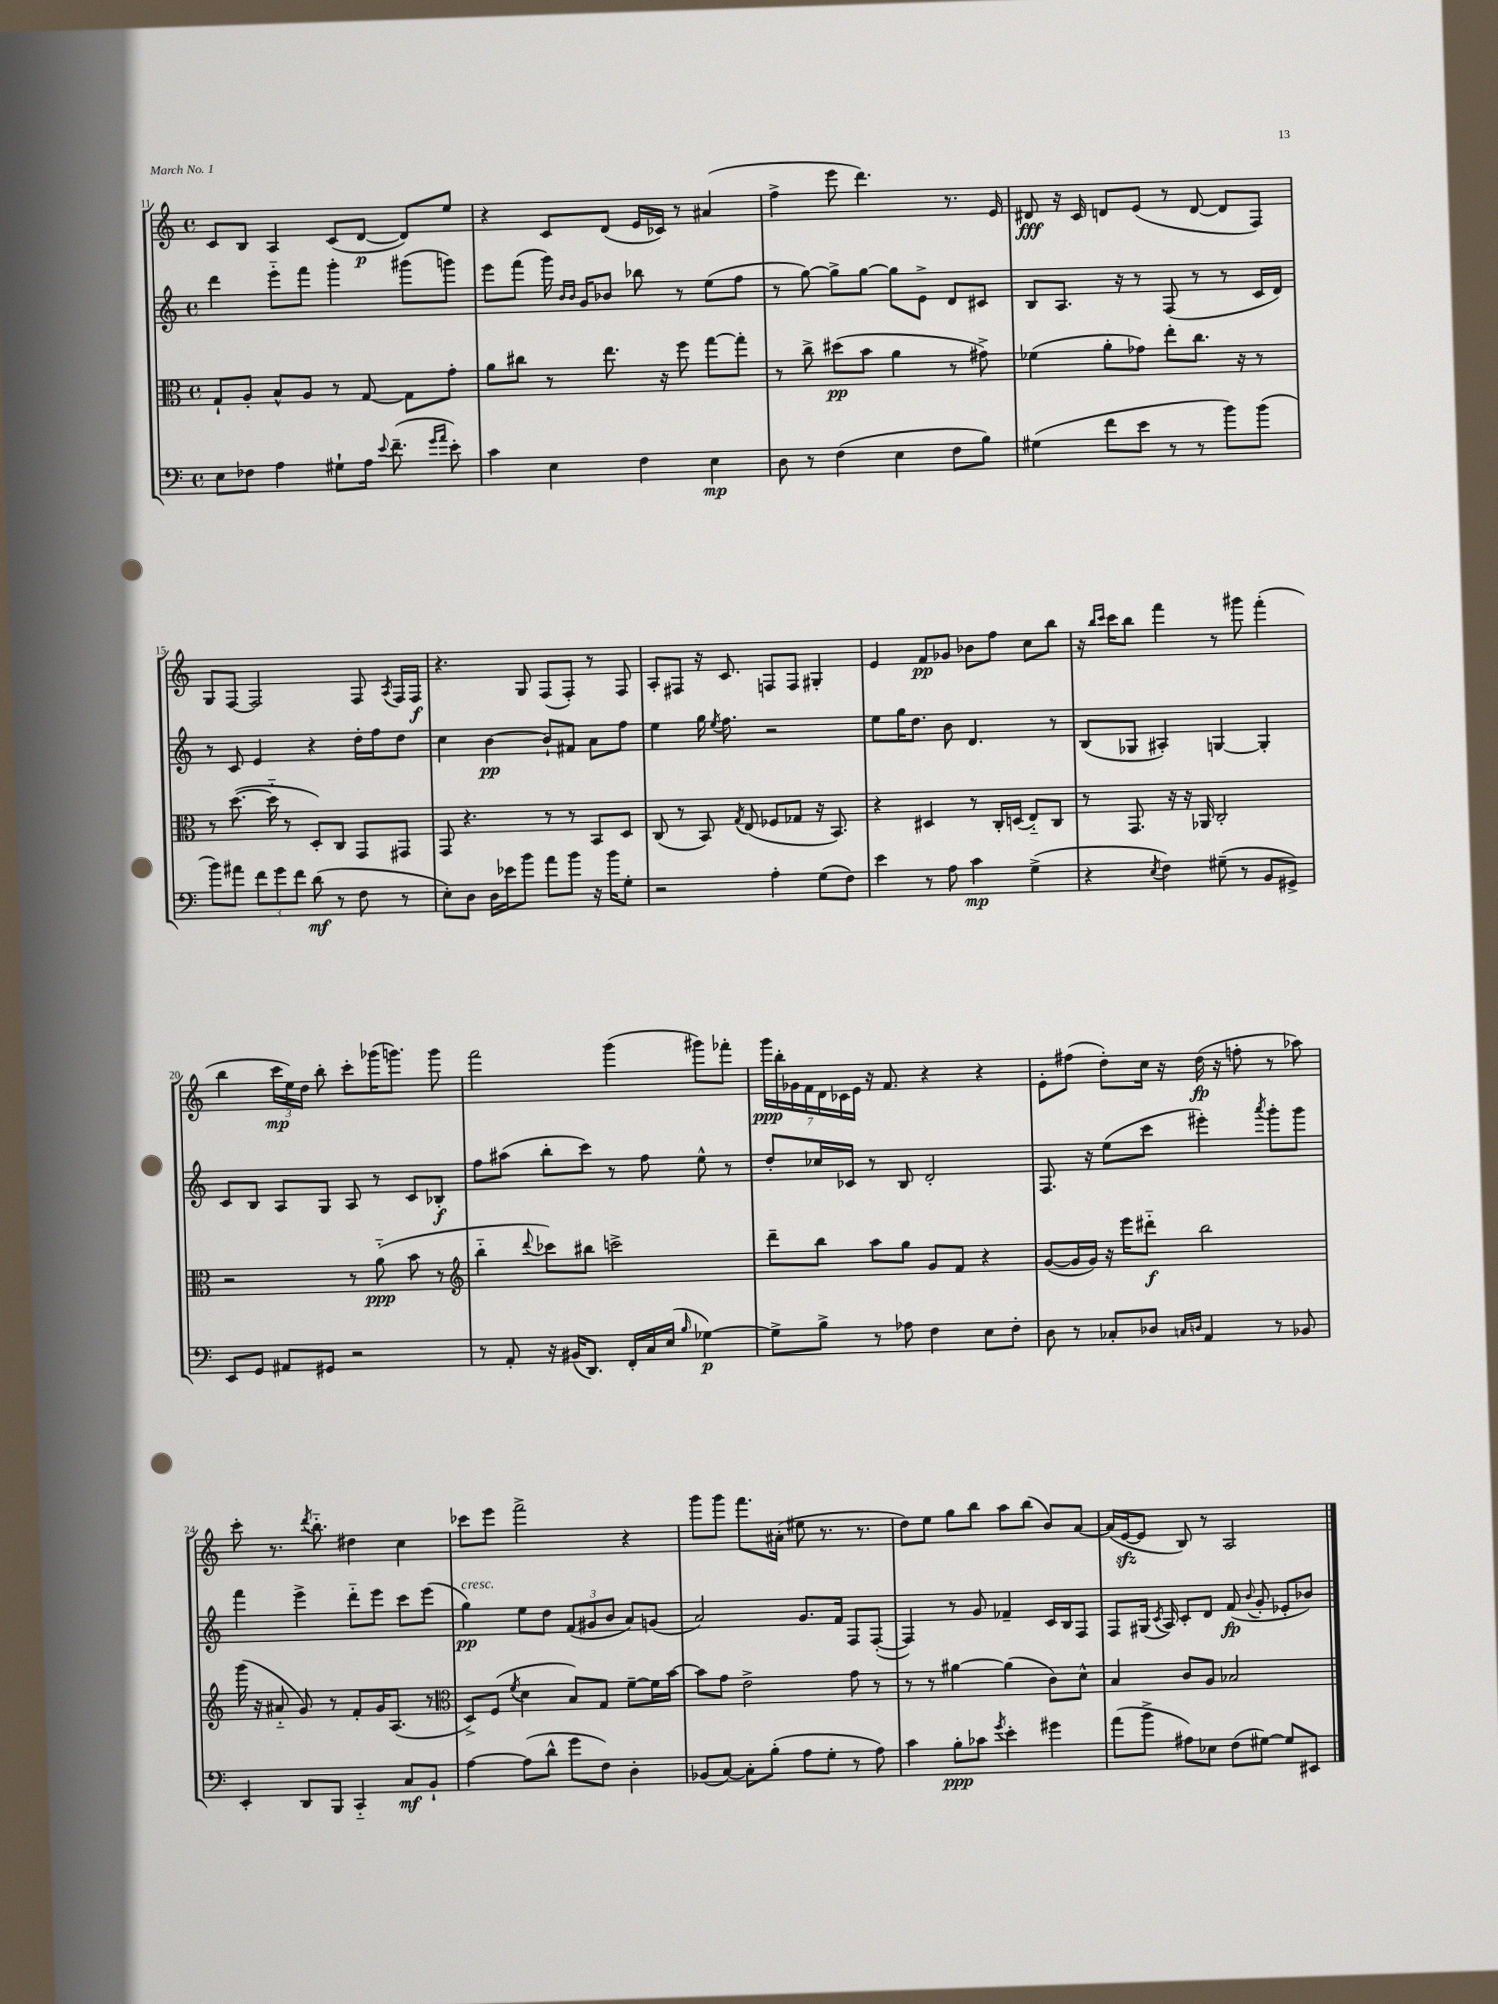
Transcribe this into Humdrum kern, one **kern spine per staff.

**kern	**dynam	**kern	**dynam	**kern	**dynam	**kern	**dynam
*part4	*part4	*part3	*part3	*part2	*part2	*part1	*part1
*staff4	*staff4	*staff3	*staff3	*staff2	*staff2	*staff1	*staff1
*clefF4	*	*clefC3	*	*clefG2	*	*clefG2	*
*k[]	*	*k[]	*	*k[]	*	*k[]	*
*M4/4	*	*M4/4	*	*M4/4	*	*M4/4	*
*met(c)	*	*met(c)	*	*met(c)	*	*met(c)	*
=11	=11	=11	=11	=11	=11	=11	=11
8E\L	.	8G`/L	.	4ddd\	.	8c/L	.
8F-X\J	.	8A'/J	.	.	.	8B/J	.
4A\	.	8B^^/L	.	8eee\L	.	4A/	.
.	.	8A/J	.	8fff\J	.	.	.
8G#X`\L	.	8r	.	4ggg'\	.	(8c/L	.
16A\Jk	.	[8G/	.	.	.	[8d/J	p
8qqe/	.	.	.	.	.	.	.
(8.f~\	.	.	.	.	.	.	.
.	.	8G\L]	.	(8ggg#X\L	.	8d/L])	.
16qqg/LL	.	.	.	.	.	.	.
16qqa/JJ	.	.	.	.	.	.	.
8e'\)	.	8g'\J	.	8gggn\J)	.	8ee/J	.
=12	=12	=12	=12	=12	=12	=12	=12
4c\	.	8a\L	.	8eee\L	.	4r	.
.	.	8cc#X\J	.	(8fff\J	.	.	.
4E\	.	8r	.	16ggg\)	.	8c/L	.
.	.	.	.	16qqb/LL	.	.	.
.	.	.	.	16qqb/JJ	.	.	.
.	.	.	.	16g/KL	.	.	.
.	.	8.ee\	.	8b-X/J	.	(8d/J	.
4F\	.	.	.	8bb-X\	.	16e/LL	.
.	.	16r	.	.	.	16c-X/JJ)	.
.	.	8ff\	.	8r	.	8r	.
4E\	mp	[8gg\L	.	(8ee\L	.	(4a#X/	.
.	.	8gg'\J]	.	8ff\J	.	.	.
=13	=13	=13	=13	=13	=13	=13	=13
8D\	.	8r	.	8r	.	4ff^\	.
8r	.	8cc^\	.	[8gg\)	.	.	.
(4F\	.	(8dd#X\L	pp	8gg^\L]	.	8eee\	.
.	.	8b\J	.	[8gg\J	.	4.ddd\)	.
4E\	.	4a\	.	8gg\L]	.	.	.
.	.	.	.	8e^\J	.	.	.
8F\L	.	8r	.	8d/L	.	8.r	.
8B\J)	.	8g#X^\)	.	8c#X/J	.	.	.
.	.	.	.	.	.	16e/	.
=14	=14	=14	=14	=14	=14	=14	=14
(4G#X\	.	(4f-X\	.	8B/L	.	8d#X/	fff
.	.	.	.	8.A/J	.	16r	.
.	.	.	.	.	.	16c/	.
8f\L	.	8a'\L	.	.	.	8dn/L	.
.	.	.	.	16r	.	.	.
8e\J	.	8g-X\J)	.	8r	.	(8e/J	.
8r	.	8ee'\L	.	(8F/	.	8r	.
8r	.	8.cc\J	.	8r	.	[8d/	.
8b\L)	.	.	.	8r	.	8d/L]	.
.	.	16r	.	.	.	.	.
(8b\J	.	8r	.	16c/LL	.	8F/J)	.
.	.	.	.	16d/JJ)	.	.	.
!!LO:LB:g=z
=15	=15	=15	=15	=15	=15	=15	=15
8b\L)	.	8r	.	8r	.	8G/L	.
8a#X\J	.	([8.dd\	.	8c/	.	[8F/J	.
12f\L	.	.	.	4e/	.	2F/]	.
.	.	16dd\]	.	.	.	.	.
12g\	.	.	.	.	.	.	.
.	.	8r	.	.	.	.	.
12f\J	.	.	.	.	.	.	.
(8d\	mf	8D'/L)	.	4r	.	.	.
8r	.	8C/J	.	.	.	.	.
8F\	.	8GG/L	.	16dd'\LL	.	8F/	.
.	.	.	.	16ff\J	.	.	.
.	.	.	.	.	.	8qA/	.
8r	.	8GG#X/J	.	8dd\J	.	16F/LL	.
.	.	.	.	.	.	16F/JJ	f
=16	=16	=16	=16	=16	=16	=16	=16
8E'\L)	.	8GG/	.	4cc\	.	4.r	.
8D\J	.	4.r	.	.	.	.	.
16D\LL	.	.	.	[4b\	pp	.	.
16e-X\J	.	.	.	.	.	.	.
8b\J	.	.	.	.	.	8G/	.
8a\L	.	8r	.	8b`/L]	.	(8F/L	.
8b\J	.	8r	.	8f#X/J	.	8F'/J)	.
16r	.	8BB/L	.	8a\L	.	8r	.
16b\KL	.	.	.	.	.	.	.
8G'\J	.	8D/J	.	8ff\J	.	8F/	.
=17	=17	=17	=17	=17	=17	=17	=17
2r	.	(8C/	.	4ee\	.	8A'/L	.
.	.	8r	.	.	.	8F#X/J	.
.	.	8BB/)	.	16gg\	.	16r	.
.	.	.	.	8qee/	.	.	.
.	.	.	.	8.ff\	.	8.c/	.
.	.	8qG/	.	.	.	.	.
.	.	(8E/	.	.	.	.	.
4A'\	.	8F-X/L	.	2r	.	8Fn/L	.
.	.	8G-X/J	.	.	.	8F/J	.
(8G\L	.	16r	.	.	.	4G#X'/	.
.	.	8.BB/)	.	.	.	.	.
8F\J)	.	.	.	.	.	.	.
=18	=18	=18	=18	=18	=18	=18	=18
4e\	.	4r	.	8ee\L	.	4e/	.
.	.	.	.	16gg\K	.	.	.
.	.	.	.	8.dd\J	.	.	.
8r	.	4D#X/	.	.	.	8f/L	pp
8A\	.	.	.	8b\	.	8g-X/J	.
4c\	mp	8r	.	4.d/	.	8b-X\L	.
.	.	16C'/LL	.	.	.	8ff\J	.
.	.	(16Dn/JJ	.	.	.	.	.
(4G^\	.	8E/L)	.	.	.	8cc\L	.
.	.	8C/J	.	8r	.	8bb\J	.
=19	=19	=19	=19	=19	=19	=19	=19
4r	.	8r	.	(8B/L	.	16r	.
.	.	.	.	.	.	16qqbb/LL	.
.	.	.	.	.	.	16qqccc/JJ	.
.	.	.	.	.	.	16ccc\KL	.
.	.	8.GG/	.	8G-X/J	.	8bb\J	.
8qE/	.	.	.	.	.	.	.
4F\)	.	.	.	4A#X'/)	.	4fff\	.
.	.	16r	.	.	.	.	.
.	.	16r	.	.	.	.	.
.	.	16AA-X/	.	.	.	.	.
(8G#X~\	.	2C'/	.	[4Gn/	.	8r	.
8r	.	.	.	.	.	8ggg#X\	.
8BB/L	.	.	.	4G'/]	.	(4fff'\	.
8GG#X^/J)	.	.	.	.	.	.	.
!!LO:LB:g=z
=20	=20	=20	=20	=20	=20	=20	=20
8EE/L	.	2r	.	8c/L	.	4bb\	.
8GG/J	.	.	.	8B/J	.	.	.
8AA#X/L	.	.	.	8A/L	.	24ccc\LL	mp
.	.	.	.	.	.	24ee\)	.
.	.	.	.	.	.	24dd\JJ	.
8GG#X/J	.	.	.	8G/J	.	8bb'\	.
2r	.	8r	.	8A/	.	8ccc'\L	.
.	.	(8a\	ppp	8r	.	(16ggg-X\K	.
.	.	.	.	.	.	8.gggn\J)	.
.	.	8b\	.	8c/L	.	.	.
.	.	8r	.	8B-X'/J	f	8ggg\	.
=21	=21	=21	=21	=21	=21	=21	=21
*	*	*clefG2	*	*	*	*	*
8r	.	4bb\	.	8ff\L	.	2fff\	.
8AA'/	.	.	.	(8aa#X\J	.	.	.
.	.	8qqddd/	.	.	.	.	.
16r	.	8ccc-X\L)	.	8bb'\L	.	.	.
(16BB#X/KL	.	.	.	.	.	.	.
8.DD/J)	.	8bb#X\J	.	8ccc\J)	.	.	.
.	.	2cccn^\	.	8r	.	(4ggg\	.
16FF'/LL	.	.	.	.	.	.	.
16C/	.	.	.	8ff\	.	.	.
(16E/JJ	.	.	.	.	.	.	.
16qqB/	.	.	.	.	.	.	.
[4G-X\)	p	.	.	8ee^^\	.	8ggg#X\L)	.
.	.	.	.	8r	.	8fff-X'\J	.
=22	=22	=22	=22	=22	=22	=22	=22
8G-^\L]	.	8ddd~\L	.	8dd'/L	.	28ggg\LL	ppp
.	.	.	.	.	.	28bb'\	.
.	.	.	.	.	.	28g-X\	.
.	.	.	.	.	.	28f\	.
8B^\J	.	8bb\J	.	16cc-X/L	.	.	.
.	.	.	.	.	.	28d\	.
.	.	.	.	.	.	28c-X\	.
.	.	.	.	16c-X/JJ	.	.	.
.	.	.	.	.	.	28e\JJ	.
8r	.	8aa\L	.	8r	.	16r	.
.	.	.	.	.	.	8.f/	.
8A-X\	.	8gg\J	.	8B/	.	.	.
4F\	.	8g/L	.	2d'/	.	4r	.
.	.	8f/J	.	.	.	.	.
8E\L	.	4r	.	.	.	4r	.
8F'\J	.	.	.	.	.	.	.
=23	=23	=23	=23	=23	=23	=23	=23
8D\	.	([8g/L	.	8.F/	.	8e'\L	.
8r	.	16g/L]	.	.	.	(8ff#X\J	.
.	.	16g/JJ)	.	16r	.	.	.
8C-X'/L	.	16r	.	(8ee\L	.	8dd'\L)	.
.	.	16eee\KL	.	.	.	.	.
8D-X/J	.	8ddd#X\J	f	8ccc\J	.	16cc\Jk	.
.	.	.	.	.	.	16r	.
16qqCn/LL	.	.	.	.	.	.	.
16qqDn/JJ	.	.	.	.	.	.	.
4AA/	.	2bb\	.	4eee#X'\)	.	(16dd\	fp
.	.	.	.	.	.	16r	.
.	.	.	.	.	.	8ffn'\	.
.	.	.	.	8qaaa/	.	.	.
8r	.	.	.	8ggg'\L	.	8r	.
8BB-X/	.	.	.	8ggg\J	.	8aa-X\)	.
!!LO:LB:g=z
=24	=24	=24	=24	=24	=24	=24	=24
4EE'/	.	(16ggg\	.	4fff\	.	8ccc'\	.
.	.	16r	.	.	.	.	.
.	.	8a#X/	.	.	.	8.r	.
8DD/L	.	8g/)	.	4eee^\	.	.	.
.	.	.	.	.	.	8qddd/	.
.	.	.	.	.	.	8.bb\	.
8BBB/J	.	8r	.	.	.	.	.
4CC/	.	8f'/L	.	8ddd\L	.	4dd#X\	.
.	.	16g/K	.	8eee\J	.	.	.
.	.	(8.A/J	.	.	.	.	.
8C/L	mf	.	.	8ccc\L	.	4cc\	.
8BB`/J	.	8r	.	(8eee\J	.	.	.
=25	=25	=25	=25	=25	=25	=25	=25
*	*	*clefC3	*	*	*	*	*
!	!	!	!	!LO:TX:a:i:t=cresc.	!	!	!
[4A\	.	8D^/L)	.	4gg\)	pp	8ccc-X\L	.
.	.	(8F/J	.	.	.	8eee\J	.
.	.	8qf/	.	.	.	.	.
(8A\L]	.	4d\	.	8ee\L	.	2fff^\	.
8d^^\J	.	.	.	8dd\J	.	.	.
8g\L	.	8B/L)	.	(12f/L	.	.	.
.	.	.	.	12g#X/	.	.	.
8F\J)	.	8G/J	.	.	.	.	.
.	.	.	.	12b/J	.	.	.
4D'\	.	[8f~\L	.	8a/L)	.	4r	.
.	.	16f\L]	.	(8gn/J	.	.	.
.	.	[16b\JJ	.	.	.	.	.
=26	=26	=26	=26	=26	=26	=26	=26
(8BB-X/L	.	8b\L]	.	2a/)	.	8ggg\L	.
[8C/J)	.	8g\J	.	.	.	8ggg\J	.
8C'\L]	.	2e^\	.	.	.	8.fff\L	.
(8B'\J	.	.	.	.	.	.	.
.	.	.	.	.	.	(16a#X'\Jk	.
8A\L	.	.	.	8.g/L	.	8ee#X\	.
8G'\J	.	.	.	.	.	8.r	.
.	.	.	.	16f/Jk	.	.	.
8r	.	8g\	.	8F/L	.	.	.
.	.	.	.	.	.	8.r	.
8A\)	.	8r	.	([8F'/J	.	.	.
=27	=27	=27	=27	=27	=27	=27	=27
4c\	.	8r	.	4F/])	.	8dd\L)	.
.	.	8r	.	.	.	8ee\J	.
8B'\L	ppp	[4a#X\	.	8r	.	8gg\L	.
8c-X\J	.	.	.	8g/	.	8bb\J	.
8qg/	.	.	.	.	.	.	.
4e'\	.	(4a#\]	.	4f-X~/	.	8aa\L	.
.	.	.	.	.	.	(8bb\J	.
4g#X\	.	8c\L)	.	16c/LL	.	8b/L)	.
.	.	.	.	16B/J	.	.	.
.	.	8d^^\J	.	8F/J	.	[8a/J	.
=28	=28	=28	=28	=28	=28	=28	=28
(8a\L	.	4B/	.	8F/L	.	(16a/LL]	.
.	.	.	.	.	.	[16ezz/J	.
8b^\J	.	.	.	(16G#X/Jk	.	8e/J]	.
.	.	.	.	8qc/	.	.	.
.	.	.	.	16A/)	.	.	.
8A#X\L)	.	8c/L	.	8c'/L	.	8B/)	.
8E-X\J	.	8A/J	.	8d/J	.	8r	.
(8F\L	.	2B-X/	.	(8f/	fp	2A/	.
.	.	.	.	8qqb/	.	.	.
[8G#X\J)	.	.	.	8g'/	.	.	.
8G#/L]	.	.	.	8e-X'/L	.	.	.
8EE#X/J	.	.	.	8b-X/J)	.	.	.
==	==	==	==	==	==	==	==
*-	*-	*-	*-	*-	*-	*-	*-
